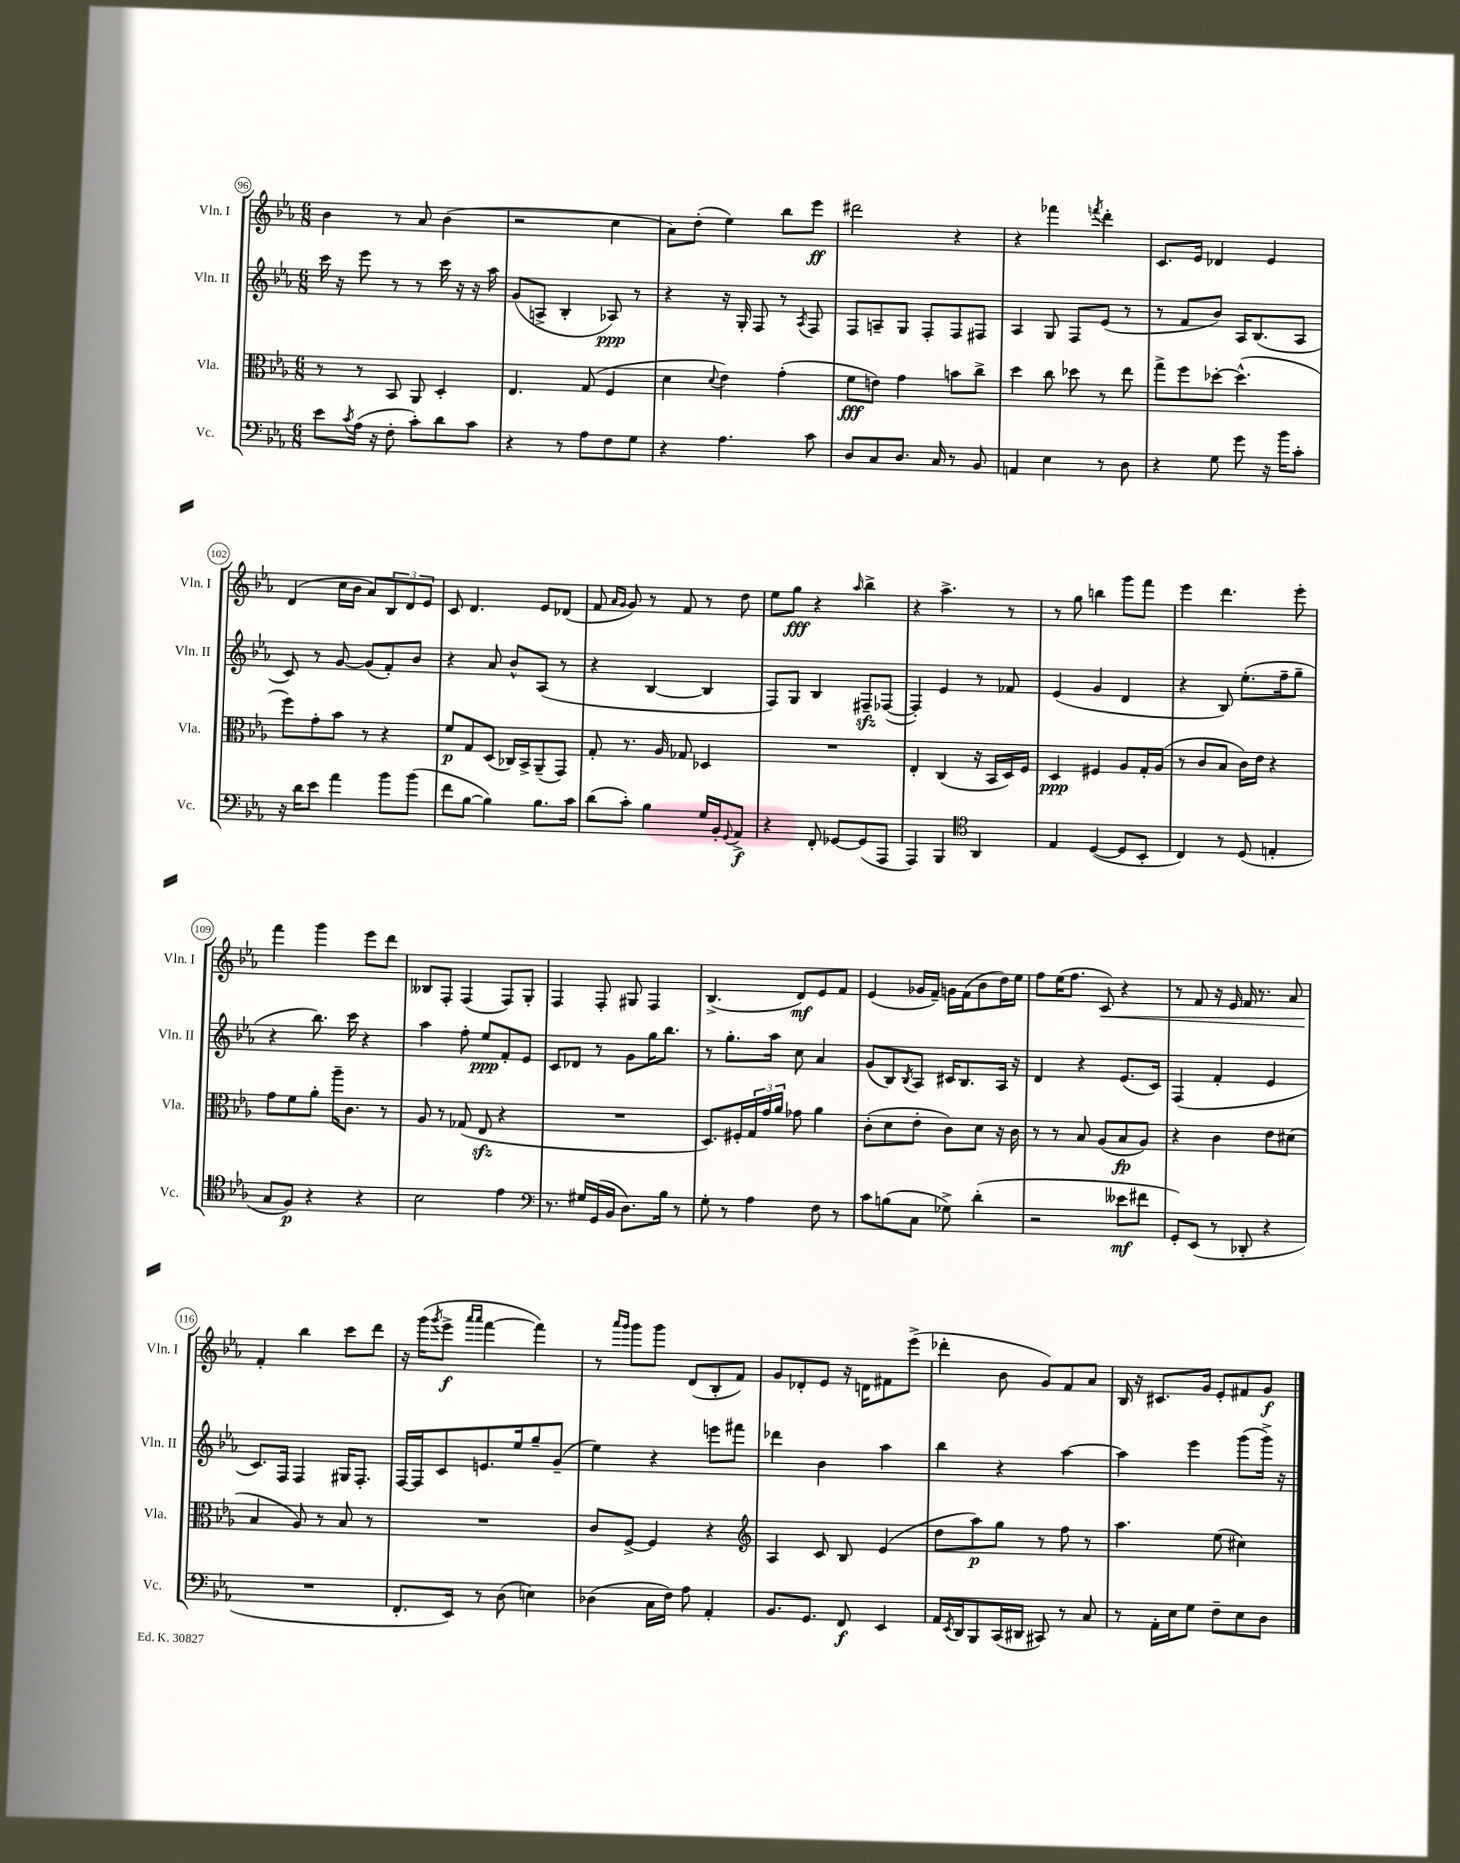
<<
\new StaffGroup <<
\new Staff = "s0" \with { instrumentName = "Vln. I" shortInstrumentName = "Vln. I" } {
    \clef treble \key ees \major \numericTimeSignature \time 6/8
    bes'4 r8 aes'8 bes'4( |
    r2 c''4 |
    aes'8) d''8-.( ees''4) bes''8 ees'''8\ff |
    dis'''2 r4 |
    r4 fes'''4 \acciaccatura { f'''8 } d'''4-. |
    c'8. ees'16 des'4 ees'4 |
    d'4( c''16 bes'16 aes'8) \tuplet 3/2 { bes8 d'8 ees'8 } |
    c'8 d'4. ees'8 des'8( |
    f'8 \grace { aes'16 g'16 } g'8) r8 f'8 r8 d''8 |
    ees''8 g''8\fff r4 \grace { aes''16 } bes''4-> |
    r4 aes''4.-> r8 |
    r8 g''8 b''4 g'''8 f'''8 |
    ees'''4 d'''4. ees'''8-. |
    f'''4 g'''4 ees'''8 d'''8 |
    beses8 f8-. f4( f8) g8-. |
    f4 f8-. gis8 f4 |
    bes4.->( d'8\mf) ees'8 f'8 |
    ees'4( ges'16 f'16--) g'16 f'16( bes'8 d''16) ees''16 |
    f''8 ees''16( f''8. c'8\<) r4 |
    r8 f'8 r16 ees'16 f'16 r8. aes'8 |
    f'4-.\! bes''4 c'''8 d'''8 |
    r16 g'''16( \acciaccatura { g'''8 } ees'''8->\f \grace { aes'''16 aes'''16 } f'''4~ f'''4) |
    r8 \grace { aes'''16 g'''16 } g'''8 g'''8 d'8( bes8-. f'8) |
    g'8 des'8-. ees'8 r16 d'16 fis'8 ees'''8->( |
    des'''4-. bes'8 g'8) f'8 aes'8 |
    bes16 r16 cis'8. g'16 ees'8-. fis'8 g'8\f \bar "|." |
}
\new Staff = "s1" \with { instrumentName = "Vln. II" shortInstrumentName = "Vln. II" } {
    \clef treble \key ees \major \numericTimeSignature \time 6/8
    c'''16 r16 ees'''8 r8 r8 c'''16 r16 r16 aes''16 |
    g'8( a8-> bes4-. aes8\ppp) r8 |
    r4 r16 g16-. f8 r8 \acciaccatura { aes8 } f8 |
    f8 a8-- g8 f8-. f8 fis8 |
    aes4 g8 f8 ees'8( r8 |
    r8 f'8 bes'8) aes16 bes8.( aes8 |
    c'8) r8 g'8~ g'8( f'8-.) bes'8 |
    r4 aes'8 bes'8-^ aes8( r8 |
    r4 bes4~ bes4 |
    f8) g8 bes4 fis8--\sfz fes8~( |
    fes4-.) ees'4 r8 fes'8 |
    ees'4( g'4 d'4 |
    r4 bes8) ees''8.-.( f''16-- g''8-- |
    r4 bes''8.) c'''16 r4 |
    aes''4 f''8-. ees''8\ppp f'8-. ees'8 |
    c'8 des'8 r8 g'8 g''16 bes''8. |
    r8 g''8.-. aes''16 c''8 aes'4 |
    g'8( bes8) \acciaccatura { bes8 } aes8 cis'16 bes8. aes16 r16 |
    d'4 r4 ees'8.( c'16) |
    f4( f'4-. ees'4 |
    c'8.) f16 f4 gis16 f8.-. |
    f16~ f16 c'8 e'8. ees''16 g''8-- g'8--( |
    ees''4) r4 e'''8 fis'''8 |
    des'''4 bes'4 aes''4 |
    bes''4 r4 aes''4~ |
    aes''4 ees'''4 g'''8( g'''16->) r16 \bar "|." |
}
\new Staff = "s2" \with { instrumentName = "Vla." shortInstrumentName = "Vla." } {
    \clef alto \key ees \major \numericTimeSignature \time 6/8
    r8 r8 bes,8 aes,8 d4-. |
    ees4. g8( f4 |
    d'4 \appoggiatura { d'8 } ees'4) g'4-.( |
    f'8\fff e'8) g'4 b'8 c''8-> |
    d''4 c''8 des''8 r8 ees''8 |
    g''8-> f''8 des''8~-. des''4.-^( |
    f''8) g'8-. bes'8 r8 r4 |
    f'8\p g8 d8( ces16) bes,16-> aes,8--( g,8) |
    g8-. r8. aes16 ges8 des4 |
    R2. |
    ees4-. c4( r16 bes,16 d16) f16 |
    d4\ppp fis4 aes8 g16-. aes16( |
    r8 c'8 bes8 c'16) ees'16 r4 |
    g'8 f'8 aes'8-. aes''16-- c'8. r8 |
    aes8 r8 ges8( ees8\sfz r4 |
    R2. |
    d8.) fis16-. \tuplet 3/2 { g16 g'16 aes'16 } ges'8 aes'4 |
    c'8-.( d'8 ees'8-. c'8) d'8 r16 c'16 |
    r8 r8 bes8 aes8( bes8\fp aes8) |
    r4 c'4 ees'8 dis'8( |
    bes4 aes8) r8 bes8 r8 |
    R2. |
    c'8 f8~-> f4 r4 |
    \clef treble aes4 c'8 bes8 ees'4( |
    d''8 aes''8\p) g''8 r8 f''8 r8 |
    aes''4. ees''8( cis''4) \bar "|." |
}
\new Staff = "s3" \with { instrumentName = "Vc." shortInstrumentName = "Vc." } {
    \clef bass \key ees \major \numericTimeSignature \time 6/8
    ees'8 \acciaccatura { c'8 } aes16( r16 f8-. c'8-.) d'8 c'8 |
    r4 r8 aes8 f8 g8 |
    r4 aes4. c'8 |
    d8 c8 d8. c16 r8 bes,8 |
    a,4 ees4 r8 d8 |
    r4 g8 g'8 r16 bes'16 c'8-. |
    r16 d'16 ees'8 aes'4 bes'8 bes'8( |
    f'8 bes8~ bes4) bes8. c'16 |
    d'8( c'8-.) bes4 g16 bes,16-. \appoggiatura { g,8 } aes,8->\f |
    r4 f,8-. ges,8~ ges,8( aes,,8 |
    aes,,4) bes,,4 \clef tenor aes,4 |
    ees4 d4~( d8 bes,8-. |
    c4) r8 d8( e4-. |
    g8 f8\p) r4 r4 |
    bes2 ees'4 |
    \clef bass r8. gis16 g,16( bes,16 d8.) bes16 r8 |
    g8-. r8 aes4 f8 r8 |
    c'8 b8( c8 ges8->) d'4-.( |
    r2 eeses'8\mf fis'8 |
    g,8-.) ees,8( r8 des,8-. r4 |
    R2. |
    f,8.-. ees,16) r8 d8( e4) |
    des4( c16 f16) aes8 aes,4-. |
    bes,8. g,8. f,8\f ees,4 |
    aes,16 \acciaccatura { ees,8 } d,16 bes,,8 c,16( dis,16 cis,8) r8 c8 |
    r8 aes,16-. ees16 g8 f8-- ees8 d8 \bar "|." |
}
>>
>>
\layout { \context { \Score currentBarNumber = #96 \override BarNumber.stencil = #(make-stencil-circler 0.1 0.3 ly:text-interface::print) } }
